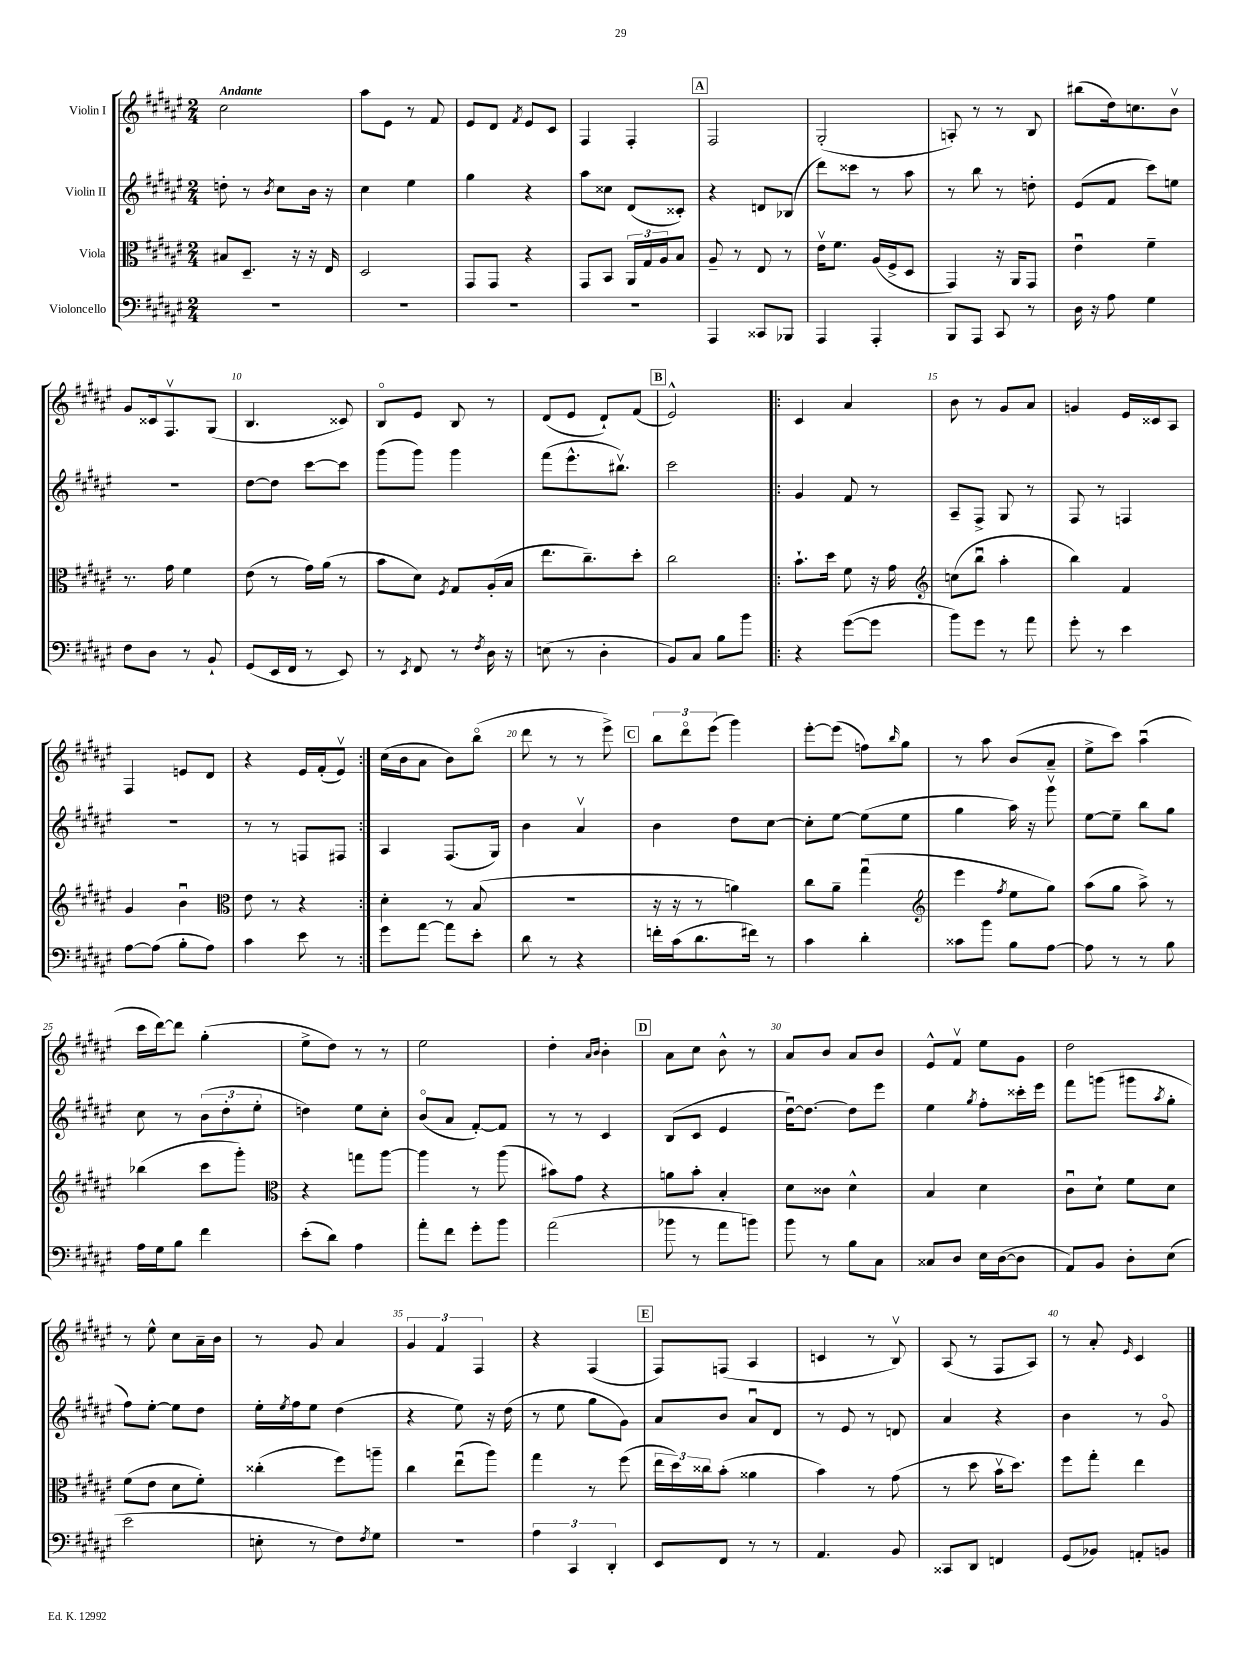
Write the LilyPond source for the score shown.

<<
\new StaffGroup <<
\new Staff = "s0" \with { instrumentName = "Violin I" } {
    \clef treble \key fis \major \numericTimeSignature \time 2/4 \tempo "Andante"
    cis''2 |
    ais''8 eis'8 r8 fis'8 |
    eis'8 dis'8 \acciaccatura { fis'8 } eis'8 cis'8 |
    fis4 fis4-. |
    \mark \markup { \box "A" } fis2 |
    gis2-.( |
    a8-.) r8 r8 b8 |
    bis''8( dis''16) c''8. b'8\upbow |
    gis'8 cisis'16 fis8.\upbow gis8( |
    b4. cisis'8) |
    b8\flageolet eis'8 b8 r8 |
    dis'8( eis'8 dis'8-!) fis'8( |
    \mark \markup { \box "B" } eis'2-^) |
    \repeat volta 2 { cis'4 ais'4 |
    b'8 r8 gis'8 ais'8 |
    g'4 eis'16 cisis'16 ais8 |
    fis4 e'8 dis'8 |
    r4 eis'16 fis'16-.( eis'8\upbow) | }
    cis''16( b'16 ais'8 b'8) b''8\flageolet( |
    dis'''8 r8 r8 eis'''8->) |
    \mark \markup { \box "C" } \tuplet 3/2 { b''8 dis'''8\flageolet eis'''8( } gis'''4) |
    eis'''8~-. eis'''8( f''8) \grace { b''16 } gis''8 |
    r8 ais''8 b'8( ais'8-- |
    eis''8-> cis'''8) ais''4\downbow( |
    cis'''16 dis'''16~) dis'''8 gis''4-.( |
    eis''8-> dis''8) r8 r8 |
    eis''2 |
    dis''4-. \grace { ais'16 b'16 } b'4-. |
    \mark \markup { \box "D" } ais'8 cis''8 b'8-^ r8 |
    ais'8 b'8 ais'8 b'8 |
    eis'8-^ fis'8\upbow eis''8 gis'8 |
    dis''2 |
    r8 eis''8-^ cis''8 ais'16-- b'16 |
    r8 gis'8 ais'4 |
    \tuplet 3/2 { gis'4 fis'4 fis4 } |
    r4 fis4( |
    \mark \markup { \box "E" } fis8) f8( ais4 |
    c'4 r8 b8\upbow) |
    ais8( r8 fis8 ais8) |
    r8 ais'8-. \grace { eis'16 } cis'4 \bar "|." |
}
\new Staff = "s1" \with { instrumentName = "Violin II" } {
    \clef treble \key fis \major \numericTimeSignature \time 2/4
    d''8-. r8 \acciaccatura { b'8 } cis''8 b'16 r16 |
    cis''4 eis''4 |
    gis''4 r4 |
    ais''8 cisis''8 dis'8( cisis'8-.) |
    \mark \markup { \box "A" } r4 d'8 bes8( |
    dis'''8) cisis'''8 r8 ais''8 |
    r8 b''8 r8 d''8-. |
    eis'8( fis'8 cis'''8) e''8 |
    R2 |
    dis''8~ dis''8 cis'''8~ cis'''8 |
    gis'''8( gis'''8) gis'''4 |
    fis'''8( eis'''8.-^ bis''8.\upbow) |
    \mark \markup { \box "B" } cis'''2 |
    \repeat volta 2 { gis'4 fis'8 r8 |
    ais8-- fis8-> gis8 r8 |
    fis8 r8 f4 |
    R2 |
    r8 r8 f8 fis8 | }
    ais4 fis8.( gis16) |
    b'4 ais'4\upbow |
    \mark \markup { \box "C" } b'4 dis''8 cis''8~ |
    cis''8-. eis''8~ eis''8( eis''8 |
    gis''4 ais''16) r16 gis'''8\upbow |
    eis''8~ eis''8-- b''8 gis''8 |
    cis''8 r8 \tuplet 3/2 { b'8( dis''8-. eis''8-. } |
    d''4) eis''8 cis''8-. |
    b'8\flageolet( ais'8 fis'8~-.) fis'8 |
    r8 r8 cis'4 |
    \mark \markup { \box "D" } b8( cis'8 eis'4 |
    dis''16~\downbow) dis''8.~ dis''8 eis'''8 |
    eis''4 \acciaccatura { gis''8 } fis''8-. cisis'''16-. eis'''16 |
    fis'''8 g'''8( gis'''8 \acciaccatura { ais''8 } gis''8-. |
    fis''8) eis''8~-. eis''8 dis''8 |
    eis''16-. \acciaccatura { eis''8 } fis''16 eis''8 dis''4( |
    r4 eis''8) r16 dis''16( |
    r8 eis''8 gis''8 gis'8) |
    \mark \markup { \box "E" } ais'8 b'8 ais'8\downbow dis'8 |
    r8 eis'8 r8 d'8 |
    ais'4 r4 |
    b'4 r8 gis'8\flageolet \bar "|." |
}
\new Staff = "s2" \with { instrumentName = "Viola" } {
    \clef alto \key fis \major \numericTimeSignature \time 2/4
    bis8 dis8.-- r16 r16 eis16 |
    dis2 |
    gis,8 gis,8 r4 |
    gis,8 b,8 \tuplet 3/2 { ais,16 gis16 ais16 } b8 |
    \mark \markup { \box "A" } ais8-- r8 eis8 r8 |
    eis'16\upbow fis'8. ais16( fis16-> dis8 |
    gis,4) r16 ais,16 gis,8 |
    eis'4\downbow fis'4-- |
    r8. gis'16 fis'4 |
    eis'8( r8 gis'16) ais'16( r8 |
    b'8 dis'8) \acciaccatura { fis8 } gis8 ais16-.( b16 |
    eis''8. cis''8.--) dis''8-. |
    \mark \markup { \box "B" } cis''2 |
    \repeat volta 2 { b'8.-! dis''16 fis'8 r16 gis'16 |
    \clef treble c''8( b''8\downbow ais''4-. |
    b''4) fis'4 |
    gis'4 b'4\downbow |
    \clef alto eis'8 r8 r4 | }
    dis'4-. r8 b8( |
    r2 |
    \mark \markup { \box "C" } r16 r16 r8 a'4) |
    cis''8 ais'8-- gis''4\downbow( |
    \clef treble eis'''4 \acciaccatura { fis''8 } eis''8 gis''8) |
    ais''8( gis''8 ais''8->) r8 |
    bes''4( cis'''8 gis'''8-.) |
    \clef alto r4 g''8 ais''8~ |
    ais''4 r8 ais''8( |
    bis'8) gis'8 r4 |
    \mark \markup { \box "D" } a'8 b'8-. b4-. |
    dis'8 cisis'8 dis'4-^ |
    b4 dis'4 |
    cis'8\downbow dis'8-! fis'8 dis'8 |
    fis'8( eis'8 dis'8 fis'8-.) |
    cisis''4-.( fis''8) a''8-- |
    cis''4 eis''8\downbow( ais''8) |
    gis''4 r8 fis''8( |
    \mark \markup { \box "E" } \tuplet 3/2 { eis''16 dis''16) cisis''16 } b'8-.( aisis'4 |
    b'4) r8 gis'8( |
    r8 dis''8 b'16\upbow dis''8.) |
    fis''8 gis''8-. eis''4 \bar "|." |
}
\new Staff = "s3" \with { instrumentName = "Violoncello" } {
    \clef bass \key fis \major \numericTimeSignature \time 2/4
    R2 |
    R2 |
    R2 |
    R2 |
    \mark \markup { \box "A" } ais,,4 cisis,8 bes,,8 |
    ais,,4 ais,,4-. |
    b,,8 ais,,8 cis,8 r8 |
    dis16 r16 ais8 gis4 |
    fis8 dis8 r8 b,8-! |
    gis,8( eis,16 fis,16 r8 eis,8) |
    r8 \acciaccatura { eis,8 } fis,8 r8 \acciaccatura { fis8 } dis16 r16 |
    e8( r8 dis4-. |
    \mark \markup { \box "B" } b,8) cis8 b8 b'8 |
    \repeat volta 2 { r4 gis'8~( gis'8 |
    b'8) gis'8 r8 ais'8 |
    gis'8-. r8 eis'4 |
    ais8~ ais8( b8-. ais8) |
    cis'4 eis'8 r8 | }
    gis'8 ais'8~ ais'8 eis'8-. |
    dis'8 r8 r4 |
    \mark \markup { \box "C" } f'16-. cis'16( dis'8. fis'16) r8 |
    cis'4 dis'4-. |
    cisis'8 b'8 b8 ais8~ |
    ais8 r8 r8 b8 |
    ais16 gis16 b8 fis'4 |
    eis'8-.( dis'8) ais4 |
    ais'8-. fis'8 gis'8-. b'8 |
    ais'2( |
    \mark \markup { \box "D" } bes'8 r8 ais'8 b'8) |
    b'8 r8 b8 cis8 |
    cisis8 dis8 eis16 dis16~( dis8 |
    ais,8) b,8 dis8-. eis8( |
    eis'2 |
    e8-. r8 fis8) \acciaccatura { fis8 } gis8 |
    r2 |
    \tuplet 3/2 { ais4 cis,4 dis,4-. } |
    \mark \markup { \box "E" } eis,8 fis,8 r8 r8 |
    ais,4. b,8 |
    cisis,8 dis,8 f,4 |
    gis,8( bes,8) a,8-. b,8 \bar "|." |
}
>>
>>
\layout { \context { \Score \override BarNumber.break-visibility = ##(#f #t #t) barNumberVisibility = #(every-nth-bar-number-visible 5) } }
